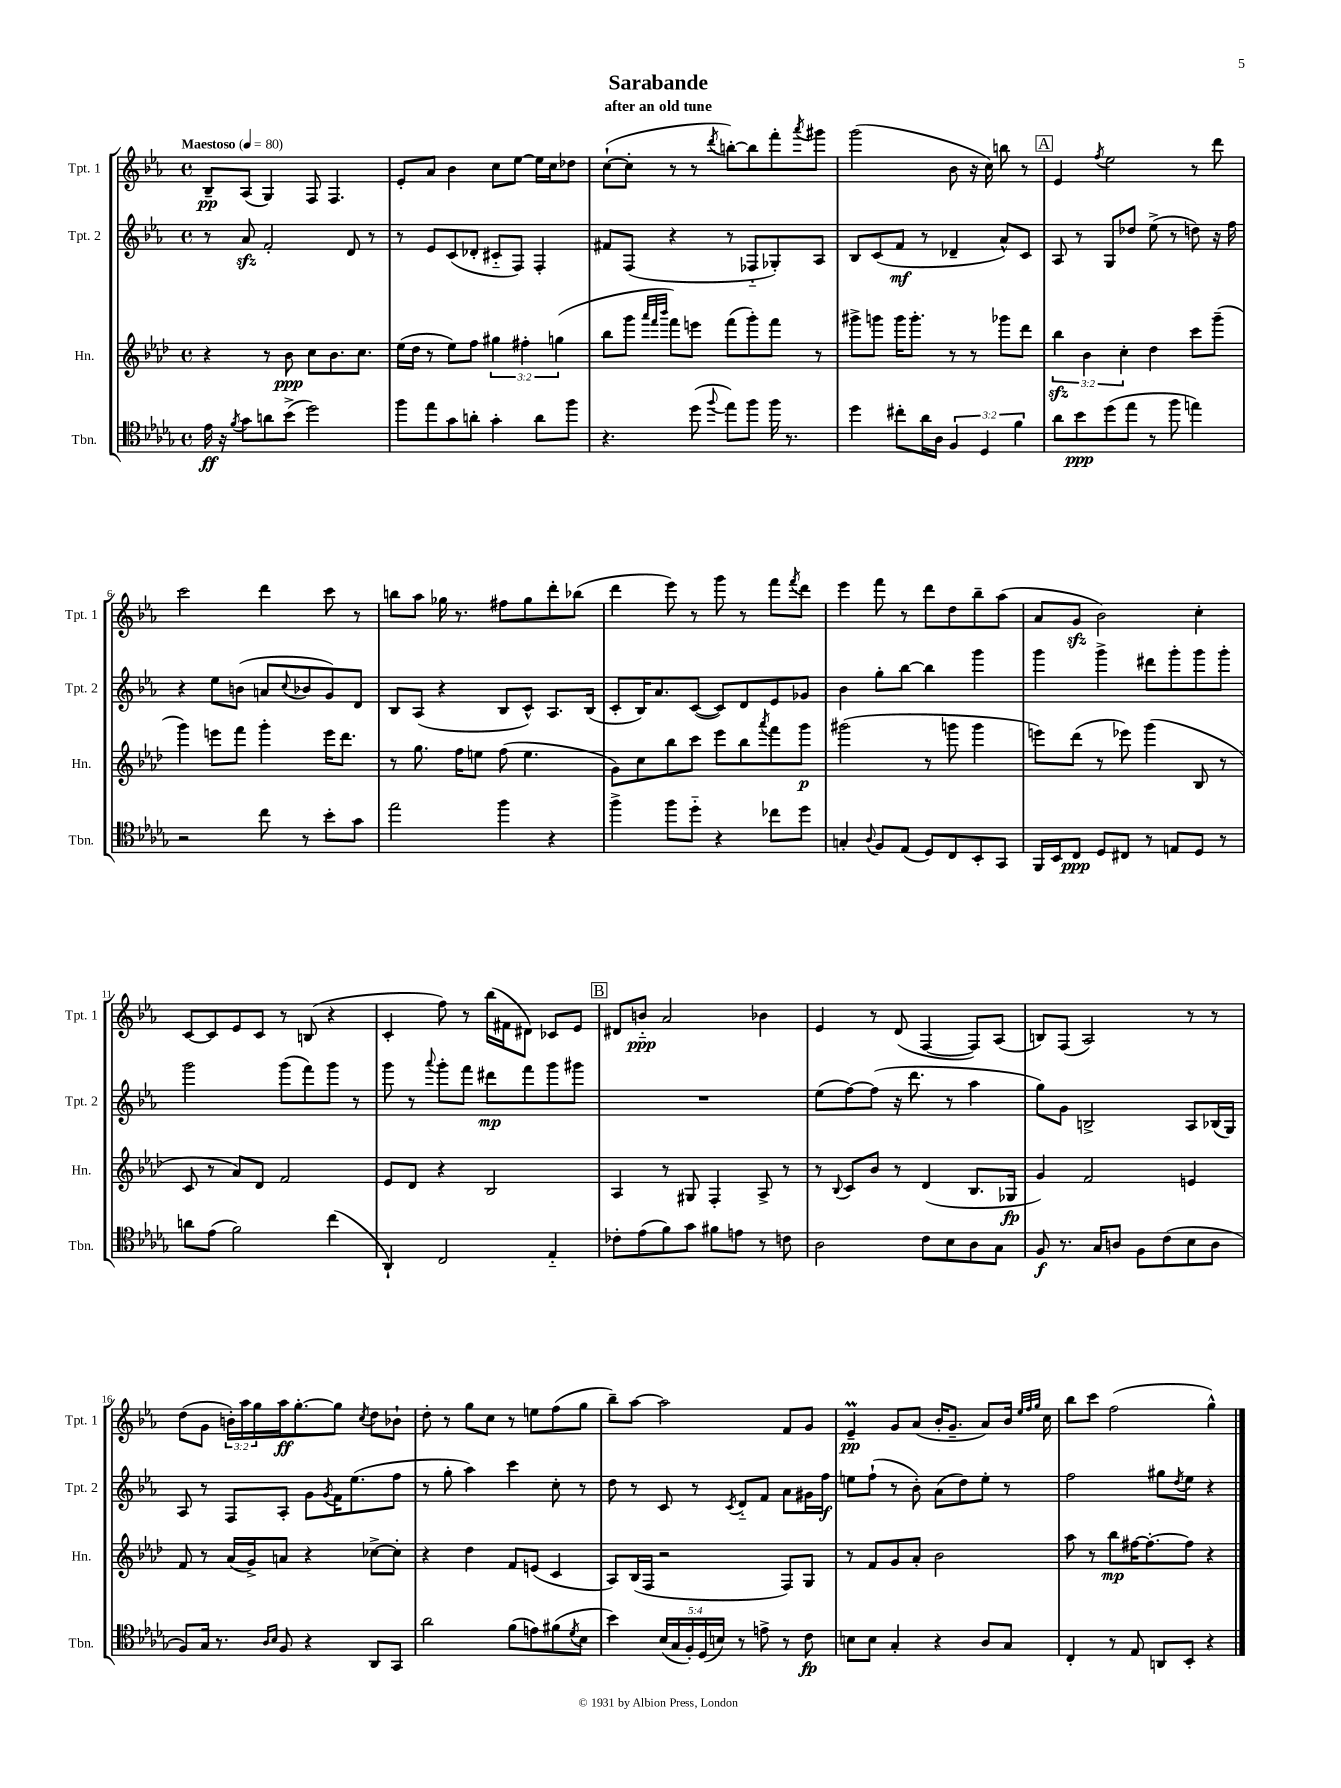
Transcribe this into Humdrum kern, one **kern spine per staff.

**kern	**kern	**kern	**kern
*staff4	*staff3	*staff2	*staff1
*clefC4	*clefG2	*clefG2	*clefG2
*k[b-e-a-d-g-]	*k[b-e-a-d-]	*k[b-e-a-]	*k[b-e-a-]
*M4/4	*M4/4	*M4/4	*M4/4
*met(c)	*met(c)	*met(c)	*met(c)
*MM80	*MM80	*MM80	*MM80
16e-\	4r	8r	8B-~/L
16r	.	.	.
8qf/	.	.	.
8g-\L	.	8a-/	(8A-/J
8a\	8r	2f'/	4G/)
(8b-^\J	8b-\	.	.
2dd-\)	8cc\L	.	8F/
.	8.b-\	.	4.F/
.	.	8d/	.
.	8.cc\J	.	.
.	.	8r	.
=	=	=	=
8ff\L	(16ee-\LL	8r	8e-'/L
.	16dd-\JJ	.	.
8ee-\	8r	8e-/L	8a-/J
8g-\	8ee-\L)	(8c/	4b-\
8a'\J	8ff\J	8d-'/J	.
4g-'\	6gg#\	8c#'~/L	8cc\L
.	.	8F/J)	[8ee-\J
.	6ff#'\	.	.
8a\L	.	4F'/	16ee-\]LL
.	.	.	16cc\J
.	(6gg\	.	.
8ff\J	.	.	8dd-\J
=	=	=	=
4.r	8bb-\L	8f#/L	([8cc`\L
.	8ggg\J	(8F/J	8cc'\]J
.	32qqaaa-/LLL	.	.
.	32qqfff/	.	.
.	32qqbbb-/JJJ	.	.
.	8fff\L)	4r	8r
(8dd-\	8eee\J	.	8r
8qqff/	.	.	8qddd/
8ee-\L)	(8fff\L	8r	[8bb'\L)
8ff\J	8ggg'\)	8F-'~/L	8bb\]
16ff\	8fff\J	8G-'/)	8fff'\
8.r	.	.	.
.	.	.	8qaaa-/
.	8r	8A-/J	8ggg#\J
=	=	=	=
4dd-\	8ggg#^\L	8B-/L	(2ggg\
.	8ggg\J	(8c/	.
8cc#'\L	16ggg\LK	8f/J	.
.	8.ggg'\J	.	.
16a-\L	.	8r	.
16A-\JJ	.	.	.
6F/	8r	4d-~/	8b-\
.	8r	.	16r
6D-/	.	.	.
.	.	.	16cc\)
.	8ggg-\L	8a-^^/L)	8bb\
6f\	.	.	.
.	8ddd-\J	8c/J	8r
=	=	=	=
8a-\L	6bb-\	8A-/	4e-/
8b-\	.	8r	.
.	6b-\	.	.
.	.	.	8qff/
(8dd-\	.	8G/L	2ee-\
.	6cc'\	.	.
8ee-\J	.	8dd-/J	.
8r	4dd-\	(8ee-^\	.
8ff\	.	8r	.
4ee\)	8ccc\L	8dd\)	8r
.	(8ggg~\J	16r	8ddd\
.	.	16ff\	.
=	=	=	=
2r	4ggg\)	4r	2ccc\
.	8eee\L	8ee-\L	.
.	8fff\J	(8b\J	.
8cc\	4ggg'\	8a/L	4ddd\
.	.	8qqcc/	.
8r	.	8b-/	.
8b-'\L	16eee\LK	8g/)	8ccc\
.	8.ddd-\J	.	.
8g-\J	.	8d/J	8r
=	=	=	=
2ee-\	8r	8B-/L	8bb\L
.	8.gg\	(8A-/J	8aa-\J
.	.	4r	16gg-\
.	16ff\LK	.	8.r
.	8ee\J	.	.
4ff\	(8ff\	8B-/L	8ff#\L
.	4.ee\	8c^^/J)	8gg-\
4r	.	8.A-/L	8ddd'\
.	.	.	(8bb-\J
.	.	(16B-/Jk	.
=	=	=	=
4ff^\	8g\L)	8c'/L	4ddd\
.	8cc\	16B-/K)	.
.	.	8.a-/	.
8ff\L	8bb-\	.	8eee-\)
8dd-'~\J	8ccc\J	([8c/J	8r
4r	8eee-\L	8c/]L)	8ggg\
.	8bb-\	8d/	8r
.	8qaaa-/	.	.
8cc-\L	8fff\	8e-/	8fff\L
.	.	.	8qfff/
8dd-\J	8ggg\J	8g-/J	8ddd\J
=	=	=	=
4G'/	(2ggg#\	4b-\	4eee-\
8qqA-/	.	.	.
8F/L	.	8gg'\L	8fff\
(8E-/J	.	[8bb-\J	8r
8D-/L)	8r	4bb-\]	8ddd\L
8C/	8ggg\	.	8dd\
8BB-'/	4ggg\	4ggg\	8bb-~\
8GG-/J	.	.	(8aa-\J
=	=	=	=
16FF/LL	8eee\L)	4ggg\	8a-/L
16BB-/J	.	.	.
8C/J	(8ddd-\J	.	8g/J
8D-/L	8r	4ggg^\	2b-\)
8C#/J	8eee-\)	.	.
8r	(4ggg\	8ddd#\L	.
8E/L	.	8ggg'\	.
8D-/J	8B-/	8ggg\	4cc'\
8r	8r	8ggg'\J	.
=	=	=	=
8a\L	8c/	2ggg\	[8c/L
(8e-\J	8r	.	8c/]
2f\)	8a-/L)	.	8e-/
.	8d-/J	.	8c/J
.	2f/	(8ggg\L	8r
.	.	8fff\)	(8B/
(4cc\	.	8ggg\J	4r
.	.	8r	.
=	=	=	=
4AA-`/)	8e-/L	8ggg\	4c'/
.	8d-/J	8r	.
.	.	8qqaaa-/	.
2C/	4r	8ggg'\L	8ff\)
.	.	8fff\J	8r
.	2B-/	8ddd#\L	(16bb-\LL
.	.	.	16f#\J
.	.	8fff\	8d#\J)
4E-'~/	.	8ggg\	8c-/L
.	.	8ggg#\J	8e-/J
=	=	=	=
8c-'\L	4A-/	1r	8d#/L
(8e-\	.	.	8b'~/J
8f\)	8r	.	2a-/
8g-\J	8G#/	.	.
8f#\L	4F'/	.	.
8e\J	.	.	.
8r	8A-^/	.	4b-\
8c\	8r	.	.
=	=	=	=
2A-\	8r	(8ee-\L	4e-/
.	8qqB-/	.	.
.	8c/L	[8ff\)	.
.	8b-/J	(8ff\]J	8r
.	8r	16r	(8d/
.	.	8.ddd\	.
8c\L	(4d-/	.	[4F/
8B-\	.	8r	.
8A-\	8.B-/L	4aa-\	8F/]L)
8G-\J	.	.	(8A-/J
.	16G-/Jk	.	.
=	=	=	=
8F/	4g/)	8gg\L)	8B/L)
8.r	.	8g\J	(8F/J
.	2f/	2B^/	2A-/)
16G-/LK	.	.	.
8A/J	.	.	.
8F\L	.	.	.
(8c\	.	.	.
8B-\	4e/	8A-/L	8r
8A\J	.	(16B-/L	8r
.	.	16G/JJ)	.
=	=	=	=
8F/L)	8f/	8A-/	(8dd\L
16G-/Jk	8r	8r	8g\J
8.r	.	.	.
.	(16a-/LL	8F/L	24b'\LL)
.	.	.	24aa-\
.	16g^/J)	.	.
.	.	.	24gg\
16qqA-/LL	.	.	.
16qqB-/JJ	.	.	.
8F/	8a/J	8A-'/J	16aa-\J
.	.	.	[8.gg'\
4r	4r	8g\L	.
.	.	8qg/	.
.	.	16f\K	8gg\]J
.	.	(8.ee-\	.
.	.	.	8qcc/
8AA-/L	[8cc-^\L	.	8dd\L
8GG-/J	8cc-'\]J	8ff\J	8b-`\J
=	=	=	=
2a-\	4r	8r	8dd'\
.	.	8gg'\	8r
.	4dd-\	4aa-\)	8gg\L
.	.	.	8cc\J
(8f\L	8f/L	4ccc\	8r
8e\)	(8e/J	.	8ee\L
(8f#\	4c/	8cc'\	(8ff\
8qd-/	.	.	.
8B-\J	.	8r	8gg\J
=	=	=	=
4b-\)	8A-/L)	8dd\	8bb-~\L)
.	(16B-/L	8r	[8aa-\J
.	16F/JJ	.	.
(20B-/LL	2r	8c/	2aa-\]
20G-/	.	.	.
20F'/)	.	.	.
.	.	8r	.
(20D-/	.	.	.
20B/JJ)	.	.	.
.	.	8qc/	.
8r	.	8d'~/L	.
8e^\	.	8f/J	.
8r	8F/L)	8a-\L	8f/L
8c\	8G/J	16g#\L	8g/J
.	.	16ff\JJ	.
=	=	=	=
8B\L	8r	8ee\L	4e-~/
8B\J	8f/L	(8ff`\J	.
4G-'/	8g/	8r	8g/L
.	8a-'/J	8b-'\)	(8a-/J
4r	2b-\	(8a-\L	16b-'/LK
.	.	.	8.g~/J
.	.	8dd\)	.
8A-/L	.	8ee'\J	8a-/L)
8G-/J	.	8r	16b-/Jk
.	.	.	32qqee-/LLL
.	.	.	32qqff/
.	.	.	32qqgg/JJJ
.	.	.	16cc\
=	=	=	=
4C'/	8aa-\	2ff\	8bb-\L
.	8r	.	8ccc\J
8r	8bb-\L	.	(2ff\
8E-/	[16ff#\K	.	.
.	8.ff#'\_	.	.
8AA/L	.	8gg#\L	.
.	.	8qdd/	.
8BB-'/J	8ff#\]J	8ee-\J	.
4r	4r	4r	4gg^^\)
==	==	==	==
*-	*-	*-	*-
